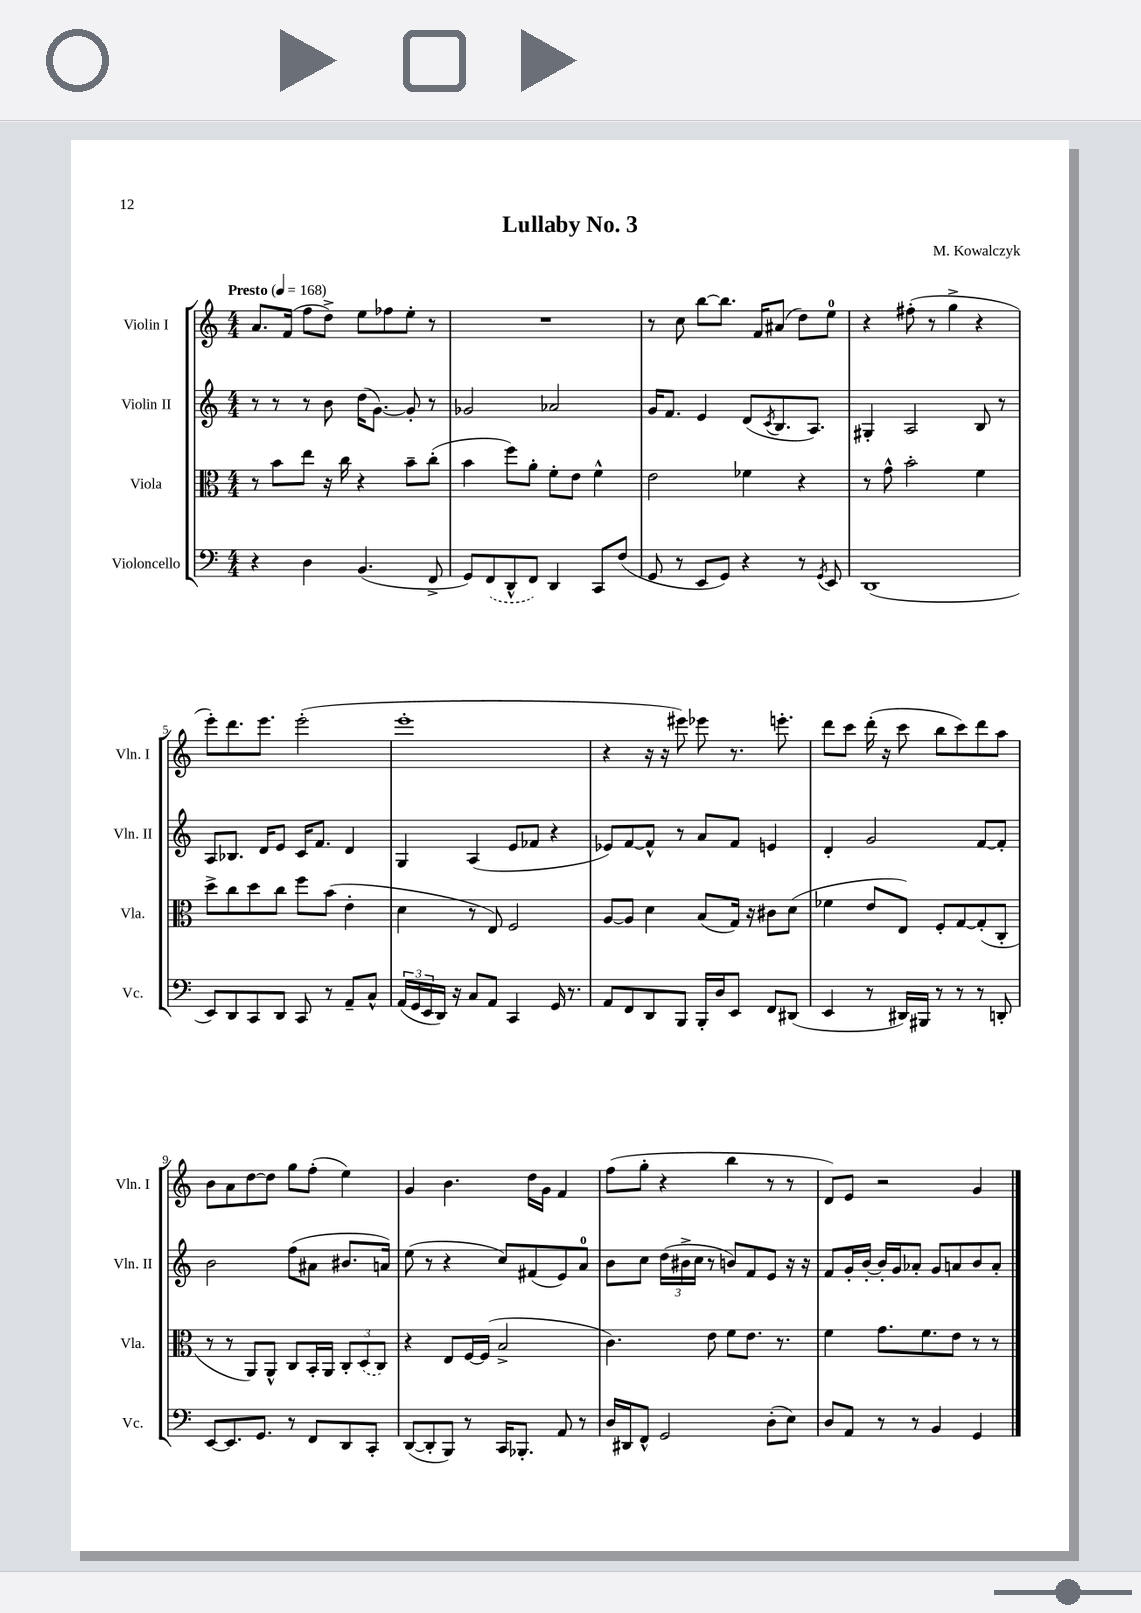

**kern	**kern	**kern	**kern
*staff4	*staff3	*staff2	*staff1
*clefF4	*clefC3	*clefG2	*clefG2
*k[]	*k[]	*k[]	*k[]
*M4/4	*M4/4	*M4/4	*M4/4
*MM168	*MM168	*MM168	*MM168
4r	8r	8r	8.a
.	8b	8r	.
.	.	.	(16f
4D	8ee	8r	8ff
.	16r	8b	8dd^)
.	16cc	.	.
(4.BB	4r	(16dd	8ee
.	.	[8.g)	.
.	.	.	8ff-
.	8b~	8g']	8ee'
8FF^	(8cc'	8r	8r
=	=	=	=
8GG)	4b	2g-	1r
(8FF	.	.	.
8DD^^	8ff)	.	.
8FF)	8a'	.	.
4DD	8f'	2a-	.
.	8e	.	.
8CC	4f^^	.	.
(8F	.	.	.
=	=	=	=
8GG	2e	16g	8r
.	.	8.f	.
8r	.	.	8cc
8EE	.	4e	[8bb
8GG)	.	.	8.bb]
4r	4f-	(8d	.
.	.	.	16f
.	.	8qc	.
.	.	8.B	(8a#
8r	4r	.	8dd)
.	.	8.A)	.
8qGG	.	.	.
8EE	.	.	8ee
=	=	=	=
(1DD	8r	4G#'	4r
.	8g^^	.	.
.	2b'	2A	(8ff#'
.	.	.	8r
.	.	.	4gg^
.	4f	8B	4r
.	.	8r	.
=	=	=	=
8EE)	8dd^	8A	8eee')
8DD	8cc	8.B-	8.ddd
8CC	8dd	.	.
.	.	16d	8.eee
8DD	8cc	8e	.
8CC	8ff	16c	(2eee'
.	.	8.f	.
8r	(8b	.	.
8AA~	4e'	4d	.
8C^^	.	.	.
=	=	=	=
(24AA	4d	4G	1eee'
24GG	.	.	.
24EE	.	.	.
16DD)	.	.	.
16r	.	.	.
8C	8r	(4A	.
8AA	8E)	.	.
4CC	2F	8e	.
.	.	8f-	.
16GG	.	4r	.
8.r	.	.	.
=	=	=	=
8AA	[8A	8e-)	4r
8FF	8A]	[8f	.
8DD	4d	8f^^]	16r
.	.	.	16r
8BBB	.	8r	8eee#)
16BBB'	(8B	8a	8eee-
16D	.	.	.
8EE	16G)	8f	8.r
.	16r	.	.
8FF	8c#	4e	.
.	.	.	8.eee'
(8DD#	(8d	.	.
=	=	=	=
4EE	4f-	4d'	8ddd
.	.	.	8ccc
8r	8e	2g	(16ddd'
.	.	.	16r
16DD#)	8E)	.	8ccc
16BBB#	.	.	.
8r	8F'	.	8bb
8r	[8G	.	8ccc)
8r	(8G']	[8f	8ddd
8DD'	8C'	8f']	8aa
=	=	=	=
[8EE	8r	2b	8b
8.EE]	8r	.	8a
.	8AA)	.	[8dd
8.GG	.	.	.
.	8AA^^	.	8dd]
8r	8C	(8ff	8gg
8FF	16BB'	8a#	(8ff'
.	16AA	.	.
8DD	12C'	8.b#	4ee)
.	(12D	.	.
8CC'	.	.	.
.	12C)	.	.
.	.	16a)	.
=	=	=	=
([8DD	4r	(8ee	4g
8DD']	.	8r	.
8BBB)	8E	4r	4.b
8r	[16F	.	.
.	(16F]	.	.
16CC	2B^	8cc)	.
8.BBB-'	.	.	.
.	.	(8f#	16dd
.	.	.	16g
8AA	.	8e)	4f
8r	.	8a	.
=	=	=	=
16D	4.c)	8b	(8ff
16DD#	.	.	.
8FF^^	.	8cc	8gg'
2GG	.	(24dd	4r
.	.	24b#^	.
.	.	24cc	.
.	8e	8r	.
.	8f	8b)	4bb
.	8.e	8f	.
(8D'	.	8e	8r
.	8.r	.	.
8E)	.	16r	8r
.	.	16r	.
=	=	=	=
8D	4f	8f	8d)
8AA	.	16g'	8e
.	.	[16b'	.
8r	8.g	16b']	2r
.	.	16g	.
8r	.	8a-'	.
.	8.f	.	.
4BB	.	8g	.
.	8e	8a	.
4GG	8r	8b	4g
.	8r	8a'	.
==	==	==	==
*-	*-	*-	*-
